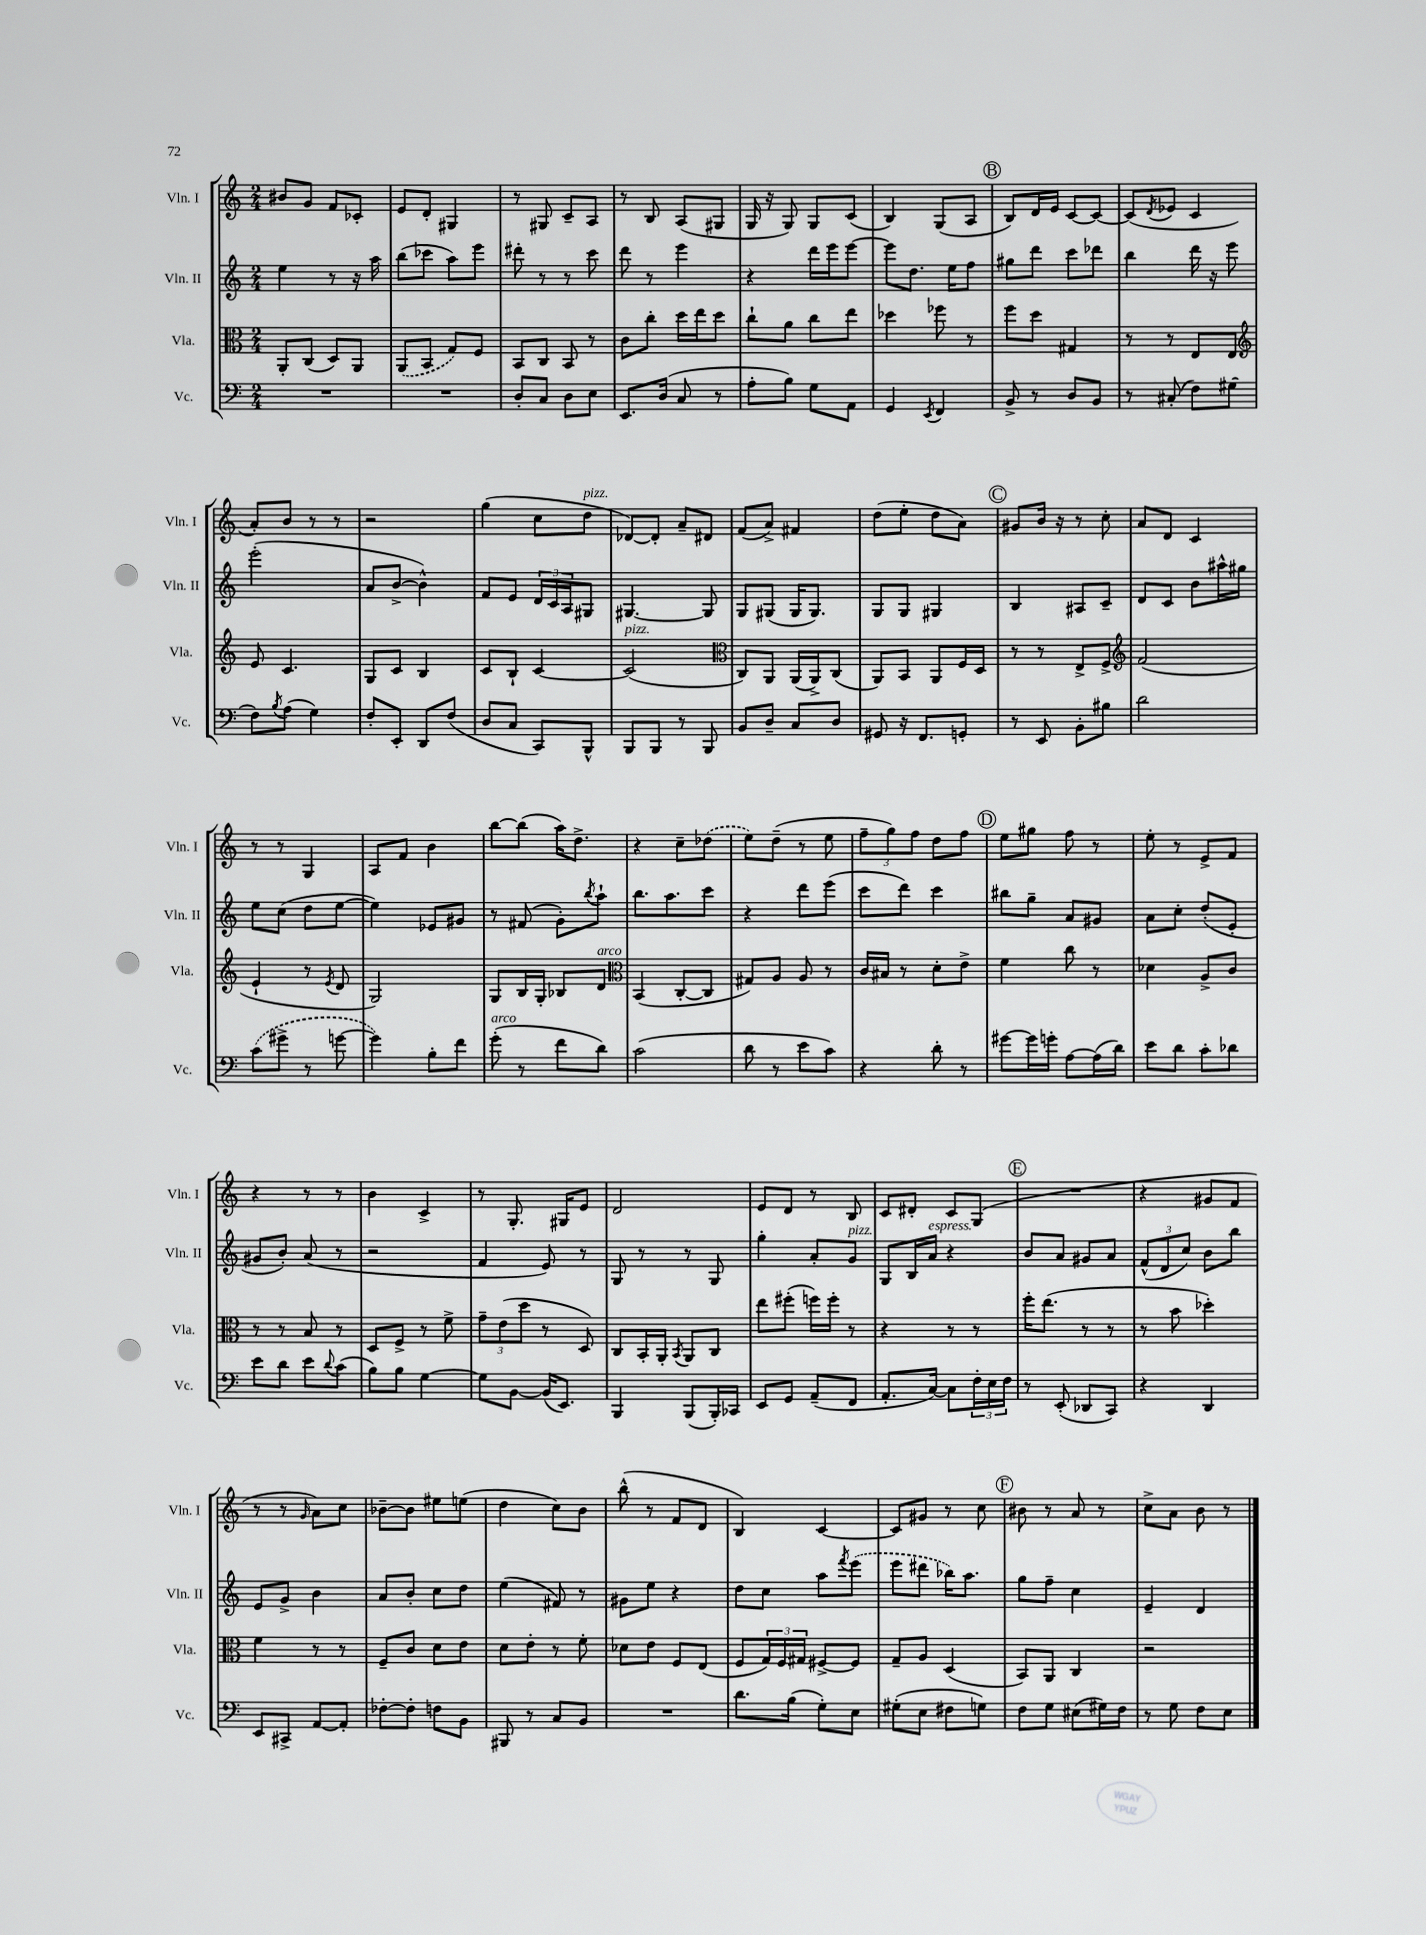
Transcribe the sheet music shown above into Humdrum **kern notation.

**kern	**kern	**kern	**kern
*part4	*part3	*part2	*part1
*staff4	*staff3	*staff2	*staff1
*I"Vc.	*I"Vla.	*I"Vln. II	*I"Vln. I
*I'Vc.	*I'Vla.	*I'Vln. II	*I'Vln. I
*clefF4	*clefC3	*clefG2	*clefG2
*k[]	*k[]	*k[]	*k[]
*M2/4	*M2/4	*M2/4	*M2/4
=91	=91	=91	=91
2r	8AA'/L	4ee\	8b#X/L
.	(8C/J	.	8g/J
.	8D/L)	8r	8f/L
.	8AA/J	16r	8c-X'/J
.	.	16aa\	.
=92	=92	=92	=92
2r	(8AA/L	(8bb\L	8e/L
.	8BB/J	8ccc-X\J	8d'/J
.	8G/L)	8aa\L)	4G#X/
.	8F/J	8eee\J	.
=93	=93	=93	=93
8D'/L	8BB/L	8ddd#X'\	8r
8C/J	8C/J	8r	8G#X/
8D\L	8BB/	8r	8c~/L
8E\J	8r	8ccc\	8A/J
=94	=94	=94	=94
8.EE/L	8c\L	8ddd\	8r
.	8cc'\J	8r	8B/
(16D/Jk	.	.	.
8C/	16dd\LL	4eee\	(8A/L
.	16ee\J	.	.
8r	8dd\J	.	8G#X/J
=95	=95	=95	=95
8A'\L	8cc`\L	4r	16G/
.	.	.	16r
8B\J)	8a\J	.	8G/)
8G\L	8cc\L	16ddd\LL	8G/L
.	.	16eee\J	.
8AA\J	8ee\J	[8eee\J	(8c/J
=96	=96	=96	=96
4GG/	4dd-X\	8eee\L]	4B/)
.	.	8.dd\J	.
8qEE/	.	.	.
4FF/	8ff-X\	.	(8G/L
.	.	16ee\KL	.
.	8r	8ff\J	8A/J
!!LO:REH:place=s1:t=B
=97	=97	=97	=97
8BB^/	8ff\L	8gg#X\L	8B/L)
8r	8dd\J	8ddd\J	16d/L
.	.	.	16e/JJ
8D/L	4G#X/	8ccc\L	[8c/L
8BB/J	.	8ddd-X\J	8c/J_
=98	=98	=98	=98
8r	8r	4bb\	(8c/L]
.	.	.	8qd/
(8C#X'/	8r	.	8e-X/J
8F\L)	8E/L	16ddd\	4c/
.	.	16r	.
(8G#X\J	8E/J	8eee\	.
!!LO:LB:g=z
=99	=99	=99	=99
*	*clefG2	*	*
8F\L)	8e/	(2eee'\	8a'/L)
8qB/	.	.	.
(8A\J	4.c/	.	8b/J
4G\)	.	.	8r
.	.	.	8r
=100	=100	=100	=100
8F'/L	8G/L	8a/L	2r
8EE'/J	8c/J	[8b^/J	.
8DD/L	4B/	4b^^\])	.
(8F/J	.	.	.
=101	=101	=101	=101
8D/L	8c/L	8f/L	(4gg\
8C/J	8B`/J	8e/J	.
8CC/L)	[4c/	24d/LL	8cc\L
.	.	24c/	.
.	.	24A/J	.
!	!	!	!LO:TX:a:i:t=pizz.
8BBB^^/J	.	8G#X/J	8dd\J
=102	=102	=102	=102
!	!LO:TX:a:i:t=pizz.	!	!
8BBB/L	(2c/]	[4.G#X/	[8d-X/L)
8BBB/J	.	.	8d-'/J]
8r	.	.	8a~/L
8BBB/	.	8G#/]	8d#X/J
=103	=103	=103	=103
*	*clefC3	*	*
8BB/L	8C/L)	8G/L	(8f/L
8D~/J	8AA/J	(8G#X/J	8a^/J)
8C/L	(16AA/LL	16G#/KL	4f#X/
.	16AA^/J)	8.G#/J)	.
8D/J	(8C/J	.	.
=104	=104	=104	=104
8GG#X/	8AA/L)	8G/L	(8dd\L
16r	8BB/J	8G/J	8ee'\J
8.FF/L	.	.	.
.	8AA/L	4G#X/	8dd\L
8GGn'/J	16F/L	.	8a\J)
.	16D/JJ	.	.
!!LO:REH:place=s1:t=C
=105	=105	=105	=105
8r	8r	4B/	8g#X/L
8EE/	8r	.	16b/Jk
.	.	.	16r
8BB'\L	8E^/L	8A#X/L	8r
8B#X\J	8F^/J	8c~/J	8cc'\
=106	=106	=106	=106
*	*clefG2	*	*
2d\	(2f/	8d/L	8a/L
.	.	8c/J	8d/J
.	.	8b\L	4c/
.	.	16aa#X^^\L	.
.	.	16gg#X\JJ	.
!!LO:LB:g=z
=107	=107	=107	=107
(8c\L	4e`/	8ee\L	8r
8g#X^\J	.	(8cc\J	8r
8r	8r	8dd\L	4G/
.	8qe/	.	.
[8gn\	8d/	[8ee\J	.
=108	=108	=108	=108
4g\])	2G/)	4ee\])	8A/L
.	.	.	8f/J
8B'\L	.	8e-X/L	4b\
8f\J	.	8g#X/J	.
=109	=109	=109	=109
!LO:TX:a:i:t=arco	!	!	!
(8g'\	8G/L	8r	[8bb\L
8r	16B/L	(8f#X/	(8bb\J]
.	16G'/JJ	.	.
8f\L	8B-X/L	8g'\L)	16aa\KL)
.	.	.	8.dd^\J
.	.	8qbb/	.
!	!LO:TX:a:i:t=arco	!	!
8d\J)	8d/J	8aa`\J	.
=110	=110	=110	=110
*	*clefC3	*	*
(2c\	(4BB/	8.bb\L	4r
.	.	8.aa\	.
.	[8C'/L	.	8cc~\L
.	8C/J]	8ccc\J	(8dd-X\J
=111	=111	=111	=111
8d\	8G#X/L)	4r	8ee\L)
8r	8A/J	.	(8dd~\J
8e\L	8A/	8ddd\L	8r
8c\J)	8r	(8eee\J	8ee\
=112	=112	=112	=112
4r	16c/LL	8ccc\L	12ff~\L
.	16B#X/JJ	.	.
.	.	.	12gg\)
.	8r	8ddd\J)	.
.	.	.	12ff\J
8d'\	8d'\L	4ccc\	8dd\L
8r	8e^\J	.	8ff\J
!!LO:REH:place=s1:t=D
=113	=113	=113	=113
[8g#X\L	4f\	8bb#X\L	8ee\L
16g#\L]	.	8gg~\J	8gg#X\J
16gn'\JJ	.	.	.
[8A\L	8cc\	8a/L	8ff\
(16A\L]	8r	8g#X/J	8r
16d\JJ)	.	.	.
=114	=114	=114	=114
8e\L	4d-X\	8a\L	8ee'\
8d\J	.	8cc'\J	8r
8c'\L	8A^/L	(8dd'/L	8e^/L
8d-X\J	8c/J	8e'/J	8f/J
!!LO:LB:g=z
=115	=115	=115	=115
8e\L	8r	8g#X/L	4r
8d\J	8r	8b'/J)	.
8e\L	8B/	(8a/	8r
8qqd/	.	.	.
(8c\J	8r	8r	8r
=116	=116	=116	=116
8B\L)	8D/L	2r	4b\
8B\J	8F^/J	.	.
[4G\	8r	.	4c^/
.	8f^\	.	.
=117	=117	=117	=117
8G\L]	12g~\L	4f/	8r
.	(12e\	.	.
[8BB\J	.	.	8.G'/
.	12dd\J	.	.
(16BB/KL]	8r	8e/)	.
8.EE/J)	.	.	16G#X/KL
.	8D/)	8r	8e/J
=118	=118	=118	=118
4BBB/	8C/L	8G/	2d/
.	16BB'/L	8r	.
.	16AA'/JJ	.	.
.	8qBB/	.	.
(8BBB/L	8AA/L	8r	.
16BBB'/L)	8C/J	8G/	.
16CC-X/JJ	.	.	.
=119	=119	=119	=119
8EE/L	8ee\L	4gg'\	8e/L
8GG/J	(8ff#X'\J	.	8d/J
(8AA~/L	16ffn\LL)	8a'/L	8r
.	16ff'\JJ	.	.
!	!	!LO:TX:a:i:t=pizz.	!
8FF/J	8r	8g/J	8B/
=120	=120	=120	=120
8.AA'/L	4r	8G/L	8c/L
.	.	16B/L	8d#X'/J
!	!	!LO:TX:a:i:t=espress.	!
[16C/Jk)	.	16a/JJ	.
8C\L]	8r	4r	8c/L
24F'\L	8r	.	(8G/J
24E\	.	.	.
24F\JJ	.	.	.
!!LO:REH:place=s1:t=E
=121	=121	=121	=121
8r	16ff'\KL	8b/L	2r
.	(8.ee\J	.	.
(8EE'/	.	8a/J	.
8DD-X/L	8r	8g#X/L	.
8CC/J)	8r	8a/J	.
=122	=122	=122	=122
4r	8r	(12f^^/L	4r
.	.	12d/	.
.	8b\	.	.
.	.	12cc/J)	.
4DD/	4dd-X'\)	8b\L	8g#X/L
.	.	8bb\J	8f/J
!!LO:LB:g=z
=123	=123	=123	=123
8EE/L	4f\	8e/L	8r
8CC#X^/J	.	8g^/J	8r
.	.	.	16qqg/
[8AA/L	8r	4b\	8a\L)
8AA'/J]	8r	.	8cc\J
=124	=124	=124	=124
[8F-X'\L	8F~/L	8a/L	[8b-X~\L
8F-'\J]	8c/J	8b'/J	8b-\J]
8Fn\L	8d\L	8cc\L	8ee#X\L
8BB\J	8e\J	8dd\J	(8een\J
=125	=125	=125	=125
8BBB#X/	8d\L	(4ee\	4dd\
8r	8e'\J	.	.
8C/L	8r	8f#X/)	8cc\L)
8BB/J	8f'\	8r	8b\J
=126	=126	=126	=126
2r	8d-X\L	8g#X\L	(8bb^^\
.	8e\J	8ee\J	8r
.	8F/L	4r	8f/L
.	(8E/J	.	8d/J
=127	=127	=127	=127
8.d\L	8F/L	8dd\L	4B/)
.	24G/L)	8cc\J	.
.	24F/	.	.
(16B\Jk	.	.	.
.	24G#X/JJ	.	.
8G'\L)	[8F#X^/L	8aa\L	[4c/
.	.	8qfff/	.
8E\J	8F#/J]	(8eee\J	.
=128	=128	=128	=128
(8G#X'\L	8G~/L	8eee\L	8c/L]
8E\J	8A/J	8ddd#X\J	8g#X/J
8F#X\L	(4D/	16bb-X\KL)	8r
.	.	8.aa\J	.
8Gn\J)	.	.	8cc\
!!LO:REH:place=s1:t=F
=129	=129	=129	=129
8F\L	8BB/L)	8gg\L	8b#X\
8G\J	8AA/J	8ff~\J	8r
(8E#X\L	4C/	4cc\	8a/
16G#X\L)	.	.	8r
16F\JJ	.	.	.
=130	=130	=130	=130
8r	2r	4e~/	8cc^\L
8G\	.	.	8a\J
8F\L	.	4d/	8b\
8E\J	.	.	8r
==	==	==	==
*-	*-	*-	*-
